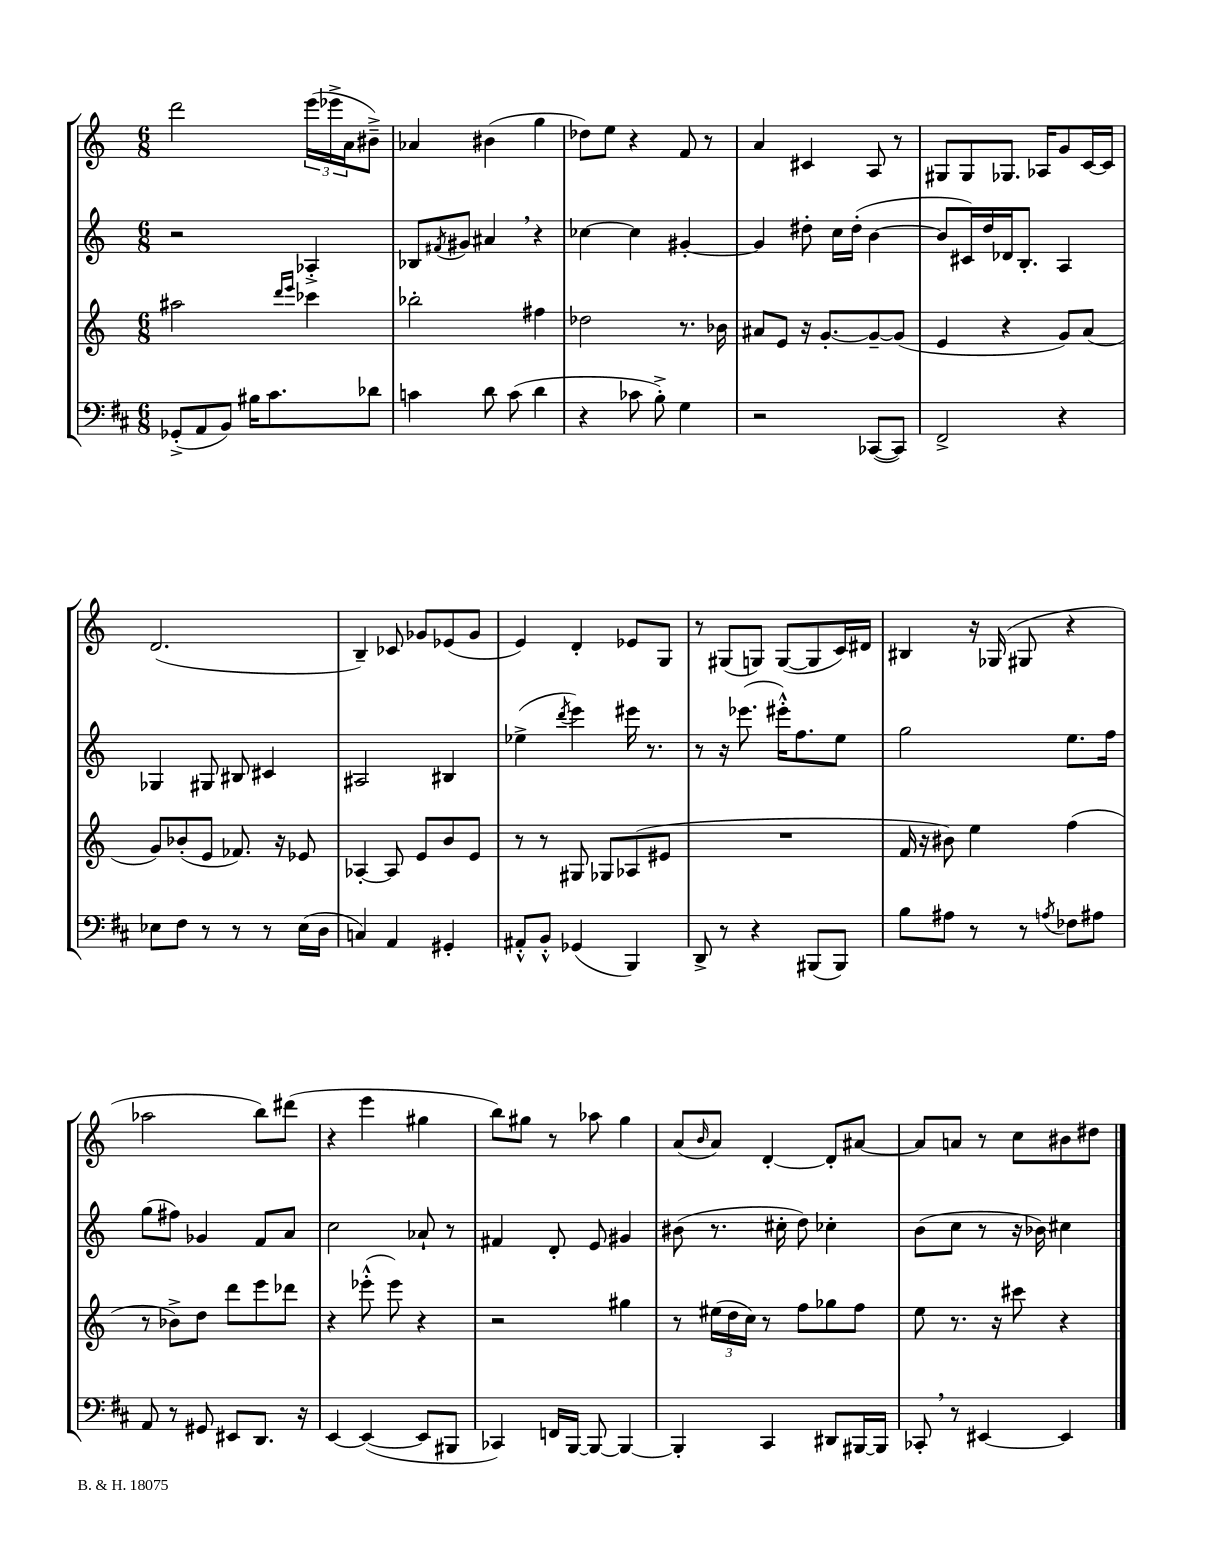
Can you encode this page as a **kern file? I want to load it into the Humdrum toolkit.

**kern	**kern	**kern	**kern
*staff4	*staff3	*staff2	*staff1
*clefF4	*clefG2	*clefG2	*clefG2
*k[f#c#]	*k[]	*k[]	*k[]
*M6/8	*M6/8	*M6/8	*M6/8
(8GG-'^/L	2aa#\	2r	2ddd\
8AA/	.	.	.
8BB/J)	.	.	.
16B#\LK	.	.	.
8.c#\	.	.	.
.	16qqddd/LL	.	.
.	16qqeee/JJ	.	.
.	4ccc-\	4A-'^/	(24eee\LL
.	.	.	24eee-^\
.	.	.	24a\J
8d-\J	.	.	8b#~^\J)
=	=	=	=
4c\	2bb-'\	8B-/L	4a-/
.	.	8qf#/	.
.	.	8g#/J	.
8d\	.	4a#/	(4b#\
(8c\	.	.	.
4d\	4ff#\	4r	4gg\
=	=	=	=
4r	2dd-\	[4cc-\	8dd-\L)
.	.	.	8ee\J
8c-\	.	4cc-\]	4r
8B'^\)	.	.	.
4G\	8.r	[4g#'/	8f/
.	.	.	8r
.	16b-\	.	.
=	=	=	=
2r	8a#/L	4g#/]	4a/
.	8e/J	.	.
.	16r	8dd#'\	4c#/
.	[8.g'/L	.	.
.	.	16cc\LL	.
.	.	(16dd#'\JJ	.
([8CC-/L	8g~/_	[4b\	8A/
8CC-/]J)	(8g/]J	.	8r
=	=	=	=
2FF#^/	4e/	8b/]L	8G#/L
.	.	16c#/L)	8G#/
.	.	16dd/	.
.	4r	16d-/J	8.G-/J
.	.	8.B'/J	.
.	.	.	16A-/LK
4r	8g/L)	4A/	8g/
.	(8a/J	.	[16c/L
.	.	.	16c/]JJ
=	=	=	=
8E-\L	8g/L)	4G-/	(2.d/
8F#\J	(8b-'/	.	.
8r	8e/J	8G#/	.
8r	8.f-/)	8B#/	.
8r	.	4c#/	.
.	16r	.	.
(16E-\LL	8e-/	.	.
16D\JJ	.	.	.
=	=	=	=
4C/)	[4A-'/	2A#/	4B~/)
4AA/	8A-/]	.	8c-/
.	8e/L	.	8g-/L
4GG#'/	8b/	4B#/	(8e-/
.	8e/J	.	8g-/J
=	=	=	=
8AA#'^^/L	8r	(4ee-^\	4e/)
8BB'^^/J	8r	.	.
.	.	8qddd/	.
(4GG-/	8G#/	4eee\)	4d'/
.	8G-/L	.	.
4BBB/)	(8A-/	16eee#\	8e-/L
.	.	8.r	.
.	8e#/J	.	8G/J
=	=	=	=
8DD^/	2.r	8r	8r
8r	.	16r	(8G#/L
.	.	(8.eee-\	.
4r	.	.	8G/J)
.	.	16eee#'^^\LK)	([8G/L
.	.	8.ff\	.
(8BBB#/L	.	.	8G/]
8BBB#/J)	.	8ee\J	16c/L)
.	.	.	16d#/JJ
=	=	=	=
8B\L	16f/	2gg\	4B#/
.	16r	.	.
8A#\J	8b#\)	.	.
8r	4ee\	.	16r
.	.	.	(16G-/
8r	.	.	8G#/
8qA/	.	.	.
8F-\L	(4ff\	8.ee\L	4r
8A#\J	.	.	.
.	.	16ff\Jk	.
=	=	=	=
8AA/	8r	(8gg\L	2aa-\
8r	8b-^\L)	8ff#\J)	.
8GG#/	8dd\J	4g-/	.
8EE#/L	8ddd\L	.	.
8.DD/J	8eee\	8f/L	8bb\L)
.	8ddd-\J	8a/J	(8ddd#\J
16r	.	.	.
=	=	=	=
[4EE/	4r	2cc\	4r
(4EE/_	(8eee-'^^\	.	4eee\
.	8eee-\)	.	.
8EE/]L	4r	8a-`/	4gg#\
8BBB#/J	.	8r	.
=	=	=	=
4CC-/)	2r	4f#/	8bb\L)
.	.	.	8gg#\J
16FF/LL	.	8d'/	8r
[16BBB/JJ	.	.	.
8BBB/_	.	8e/	8aa-\
4BBB/_	4gg#\	4g#/	4gg#\
=	=	=	=
4BBB'/]	8r	(8b#\	(8a/L
.	.	.	16qqb/
.	(24ee#\LL	8.r	8a/J)
.	24dd\	.	.
.	24cc\JJ)	.	.
4CC#/	8r	.	[4d'/
.	.	16cc#'\	.
.	8ff\L	8dd\)	.
8DD#/L	8gg-\	4cc-'\	8d'/]L
[16BBB#/L	8ff\J	.	[8a#/J
16BBB#/]JJ	.	.	.
=	=	=	=
8CC-'/	8ee\	(8b\L	8a#/]L
8r	8.r	8cc\J	8a/J
[4EE#/	.	8r	8r
.	16r	.	.
.	8ccc#\	16r	8cc\L
.	.	16b-\)	.
4EE#/]	4r	4cc#\	8b#\
.	.	.	8dd#\J
==	==	==	==
*-	*-	*-	*-
